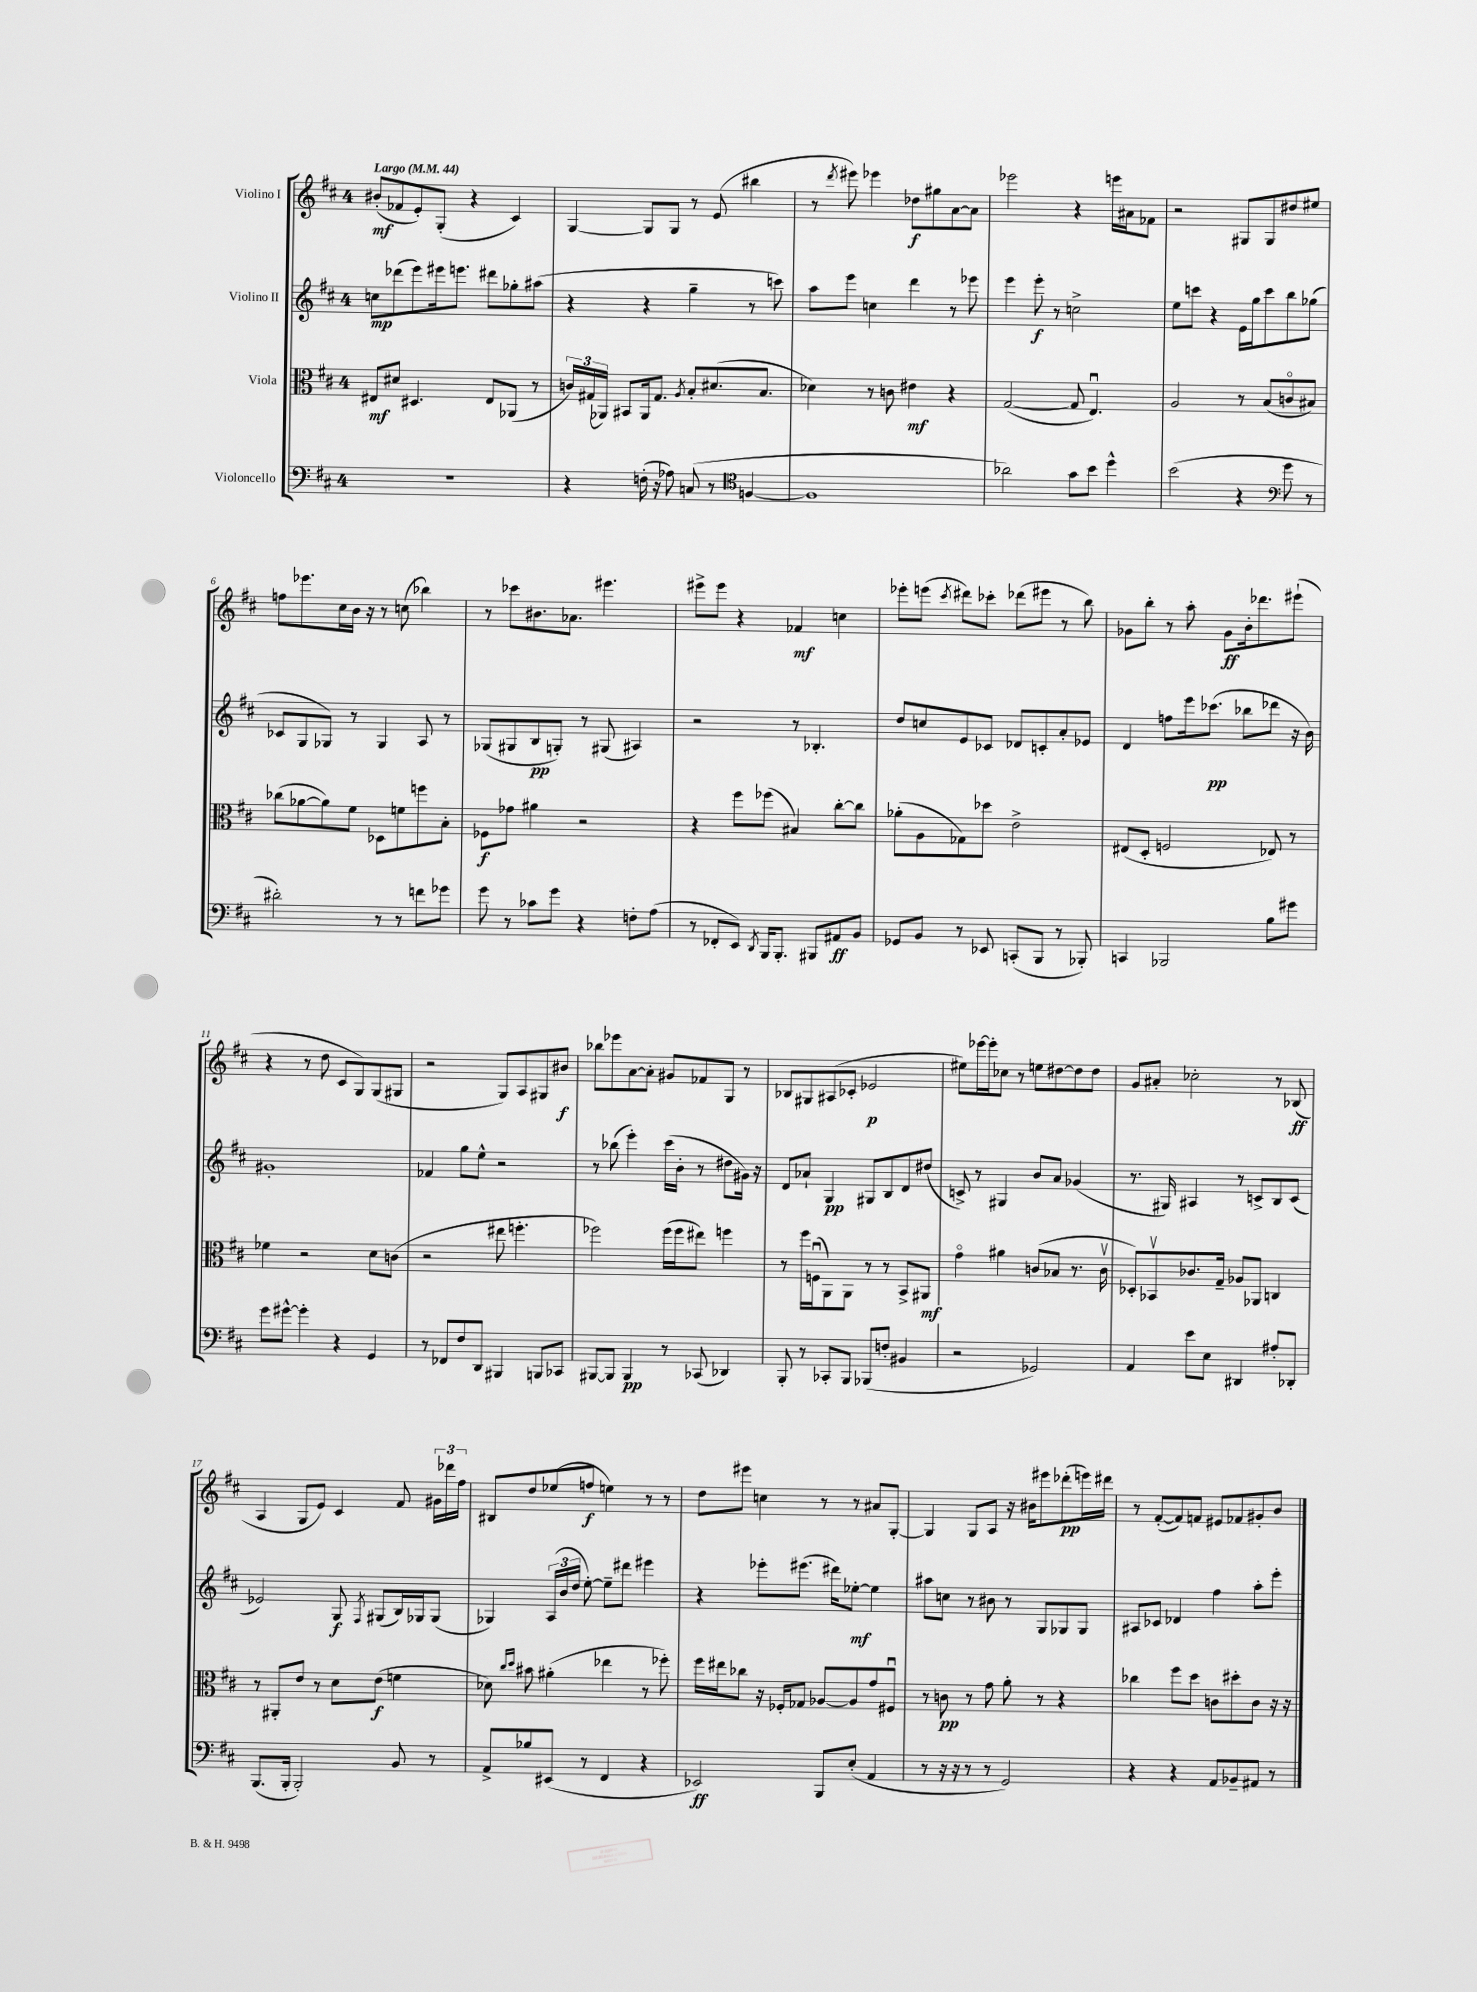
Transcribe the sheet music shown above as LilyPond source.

<<
\new StaffGroup <<
\new Staff = "s0" \with { instrumentName = "Violino I" } {
    \clef treble \key d \major \once \override Staff.TimeSignature.style = #'single-digit \time 4/4 \tempo "Largo" 4 = 44
    \autoBeamOff bis'8[-.\mf( fes'8 e'8-.) g8]-.( r4 cis'4) |
    g4~ g8[ g8] r8 e'8( bis''4 |
    r8 \acciaccatura { d'''8 } eis'''8) ees'''4 des''8[\f gis''8 a'8~ a'8] |
    ees'''2 r4 e'''16[ ais'16 fes'8] |
    r2 gis8[ gis8 dis''8 eis''8] |
    f''8[ ees'''8. cis''16 b'16] r16 r8 c''8( bes''4) |
    r8 ces'''8[ bis'8. aes'8.] eis'''4. |
    eis'''8[-> eis'''8] r4 fes'4\mf c''4 |
    ees'''8[-. e'''8]( \acciaccatura { cis'''8 } dis'''8[) ces'''8]-. des'''8[( eis'''8] r8 b''8) |
    ges'8[ b''8]-. r8 a''8-. ges'8[\ff b'16-. des'''8. eis'''8]-!( |
    r4 r8 d''8 cis'8[ g8) g8( gis8] |
    r2 g8[) a8 gis8 bis'8]\f |
    bes''8[ ees'''8 a'8~ a'8]-. gis'8[ fes'8 g8] r8 |
    bes8[ gis8 ais8( ces'8]-. ees'2\p |
    eis''8[) ees'''16~ ees'''16-. ces''8] r8 e''8[ dis''8~ dis''8 dis''8] |
    g'8[ ais'8]-. ces''2-. r8 bes8\ff( |
    a4 g8[ e'8]) cis'4 fis'8 \tuplet 3/2 { gis'16[ des'''16 fis''16] } |
    bis8[ d''8 ees''8( f''8]\f e''4) r8 r8 |
    d''8[ eis'''8] c''4 r8 r8 ais'8[ g8]~-. |
    g4 g8[ a8] r16 bis'16[ eis'''8 des'''8-.\pp( e'''16) dis'''16] |
    r8 fis'8[~-.( fis'8) f'8] eis'8[ fes'8 gis'8-. b'8] \bar "|." |
}
\new Staff = "s1" \with { instrumentName = "Violino II" } {
    \clef treble \key d \major \once \override Staff.TimeSignature.style = #'single-digit \time 4/4
    \autoBeamOff c''8[\mp des'''8( e'''8) eis'''16 e'''8.] dis'''8[ ges''8-. ais''8]( |
    r4 r4 g''4-- r8 c'''8) |
    a''8[ e'''8] c''4 d'''4 r8 ees'''8 |
    e'''4 e'''8-.\f r8 c''2-> |
    e''8[ c'''8] r4 e'16[ g''16 c'''8 b''8 ges''8]( |
    ces'8[ g8 ges8]) r8 ges4 a8 r8 |
    ges8[( gis8 b8\pp g8]-.) r8 gis8( ais4) |
    r2 r8 bes4.-. |
    d''8[ c''8 e'8 ces'8] des'8[ c'8-. a'8-. ees'8] |
    d'4 f''8[ e'''16 ces'''8.]\pp( bes''8[ des'''8] r16 b'16) |
    gis'1-. |
    fes'4 g''8[ e''8]-^ r2 |
    r8 bes''8( e'''4-.) cis'''16[( b'16]-. r8 dis''8[ gis'16]) r16 |
    d'8[ aes'8]-! g4\pp gis8[ b8 d'8 dis''8]( |
    c'8->) r8 gis4 b'8[ a'8] ges'4( |
    r8. gis16) ais4 r8 c'8[-> b8 c'8]( |
    ees'2) g8\f \acciaccatura { fis8 } gis8[( b16) ges16 ges8]( |
    ges4) \tuplet 3/2 { a16[( b'16 d''16] } e''8~-.) e''8[-- dis'''8] eis'''4 |
    r4 ees'''8[-. eis'''8.]( dis'''16[) ees''8]~-.\mf ees''4 |
    ais''8[ c''8] r8 bis'8 r8 g8[ ges8 ges8] |
    ais8[ ces'8] des'4 fis''4 a''8[-. e'''8]-. \bar "|." |
}
\new Staff = "s2" \with { instrumentName = "Viola" } {
    \clef alto \key d \major \once \override Staff.TimeSignature.style = #'single-digit \time 4/4
    \autoBeamOff eis8[\mf dis'8] dis4. eis8[ aes,8]( r8 |
    \tuplet 3/2 { c'16[) gis16( aes,16]) } bis,8[ aes,16 gis8.] \acciaccatura { a8 } b8[-. dis'8.( b8.] |
    des'4) r8 c'8 eis'4\mf r4 |
    g2~( g8 e4.\downbow) |
    a2 r8 b8[( c'8\flageolet bis8]) |
    ces''8[( aes'8~ aes'8) fis'8] des8[ f'8 f''8 b8]-. |
    fes8[\f ges'8] ais'4 r2 |
    r4 fis''8[ fes''8]( bis4) cis''8[~-. cis''8] |
    aes'8[-.( a8 ges8) des''8] e'2-> |
    eis8[( d8]-. f2 ees8) r8 |
    fes'4 r2 d'8[ c'8]( |
    r2 eis''8 f''4.-. |
    fes''2) fes''16[( fes''16 eis''8]) f''4 |
    r8 fis''16[ f16\downbow( a,8) a,8] r8 r8 b,8[-> ais,8]\mf |
    g'4\flageolet ais'4 c'8[( bes8] r8. c'16\upbow |
    des8[-.) bes,8\upbow ces'8. g16]-- aes8[ aes,8] c4 |
    r8 ais,8[-. e'8] r8 d'8[ e'8]\f( f'4 |
    des'8) \grace { cis''16[ d''16] } bis'8 ais'4-.( ees''4 r8 fes''8-.) |
    fis''16[ eis''16 ces''8] r16 fes16[-. ges8] aes8[~ aes8 g'8 fis8]\downbow |
    r8 c'8\pp r8 g'8 a'8-. r8 r4 |
    ces''4 fis''8[ d''8] c'8[ dis''8-. c'8] r16 r16 \bar "|." |
}
\new Staff = "s3" \with { instrumentName = "Violoncello" } {
    \clef bass \key d \major \once \override Staff.TimeSignature.style = #'single-digit \time 4/4
    \autoBeamOff R1 |
    r4 f16-.( r16 aes8) c8( r8 \clef tenor f4~ |
    f1 |
    aes'2) g'8[ b'8] d''4-^ |
    b'2( r4 \clef bass g'8 r8 |
    dis'2-.) r8 r8 f'8[ ges'8] |
    g'8 r8 ces'8[ g'8] r4 f8[-. a8]( |
    r8 fes,8[-. e,8]) \acciaccatura { d,8 } b,,16[ b,,8.]-. bis,,8[ ais,8\ff b,8] |
    ges,8[ b,8] r8 ees,8 c,8[-.( b,,8] r8 bes,,8-.) |
    c,4 bes,,2 b8[ gis'8] |
    g'8[ gis'8]~-^ gis'4-. r4 g,4 |
    r8 fes,8[ fis8 d,8] bis,,4 b,,8[ ces,8] |
    bis,,8[~ bis,,8] bis,,4\pp r8 ces,8( des,4) |
    b,,8-. r8 ces,8[-. b,,8] bes,,8[( f8]-. bis,4 |
    r2 ges,2) |
    a,4 e'8[ e8] dis,4 ais8[-. des,8]-. |
    b,,8.[( b,,16]-. b,,2-.) b,8 r8 |
    a,8[-> bes8 eis,8]( r8 fis,4 r4 |
    ees,2\ff) b,,8[ e8]-.( a,4 |
    r8 r16 r16 r8 r8 g,2) |
    r4 r4 a,8[ bes,8-- ais,8] r8 \bar "|." |
}
>>
>>
